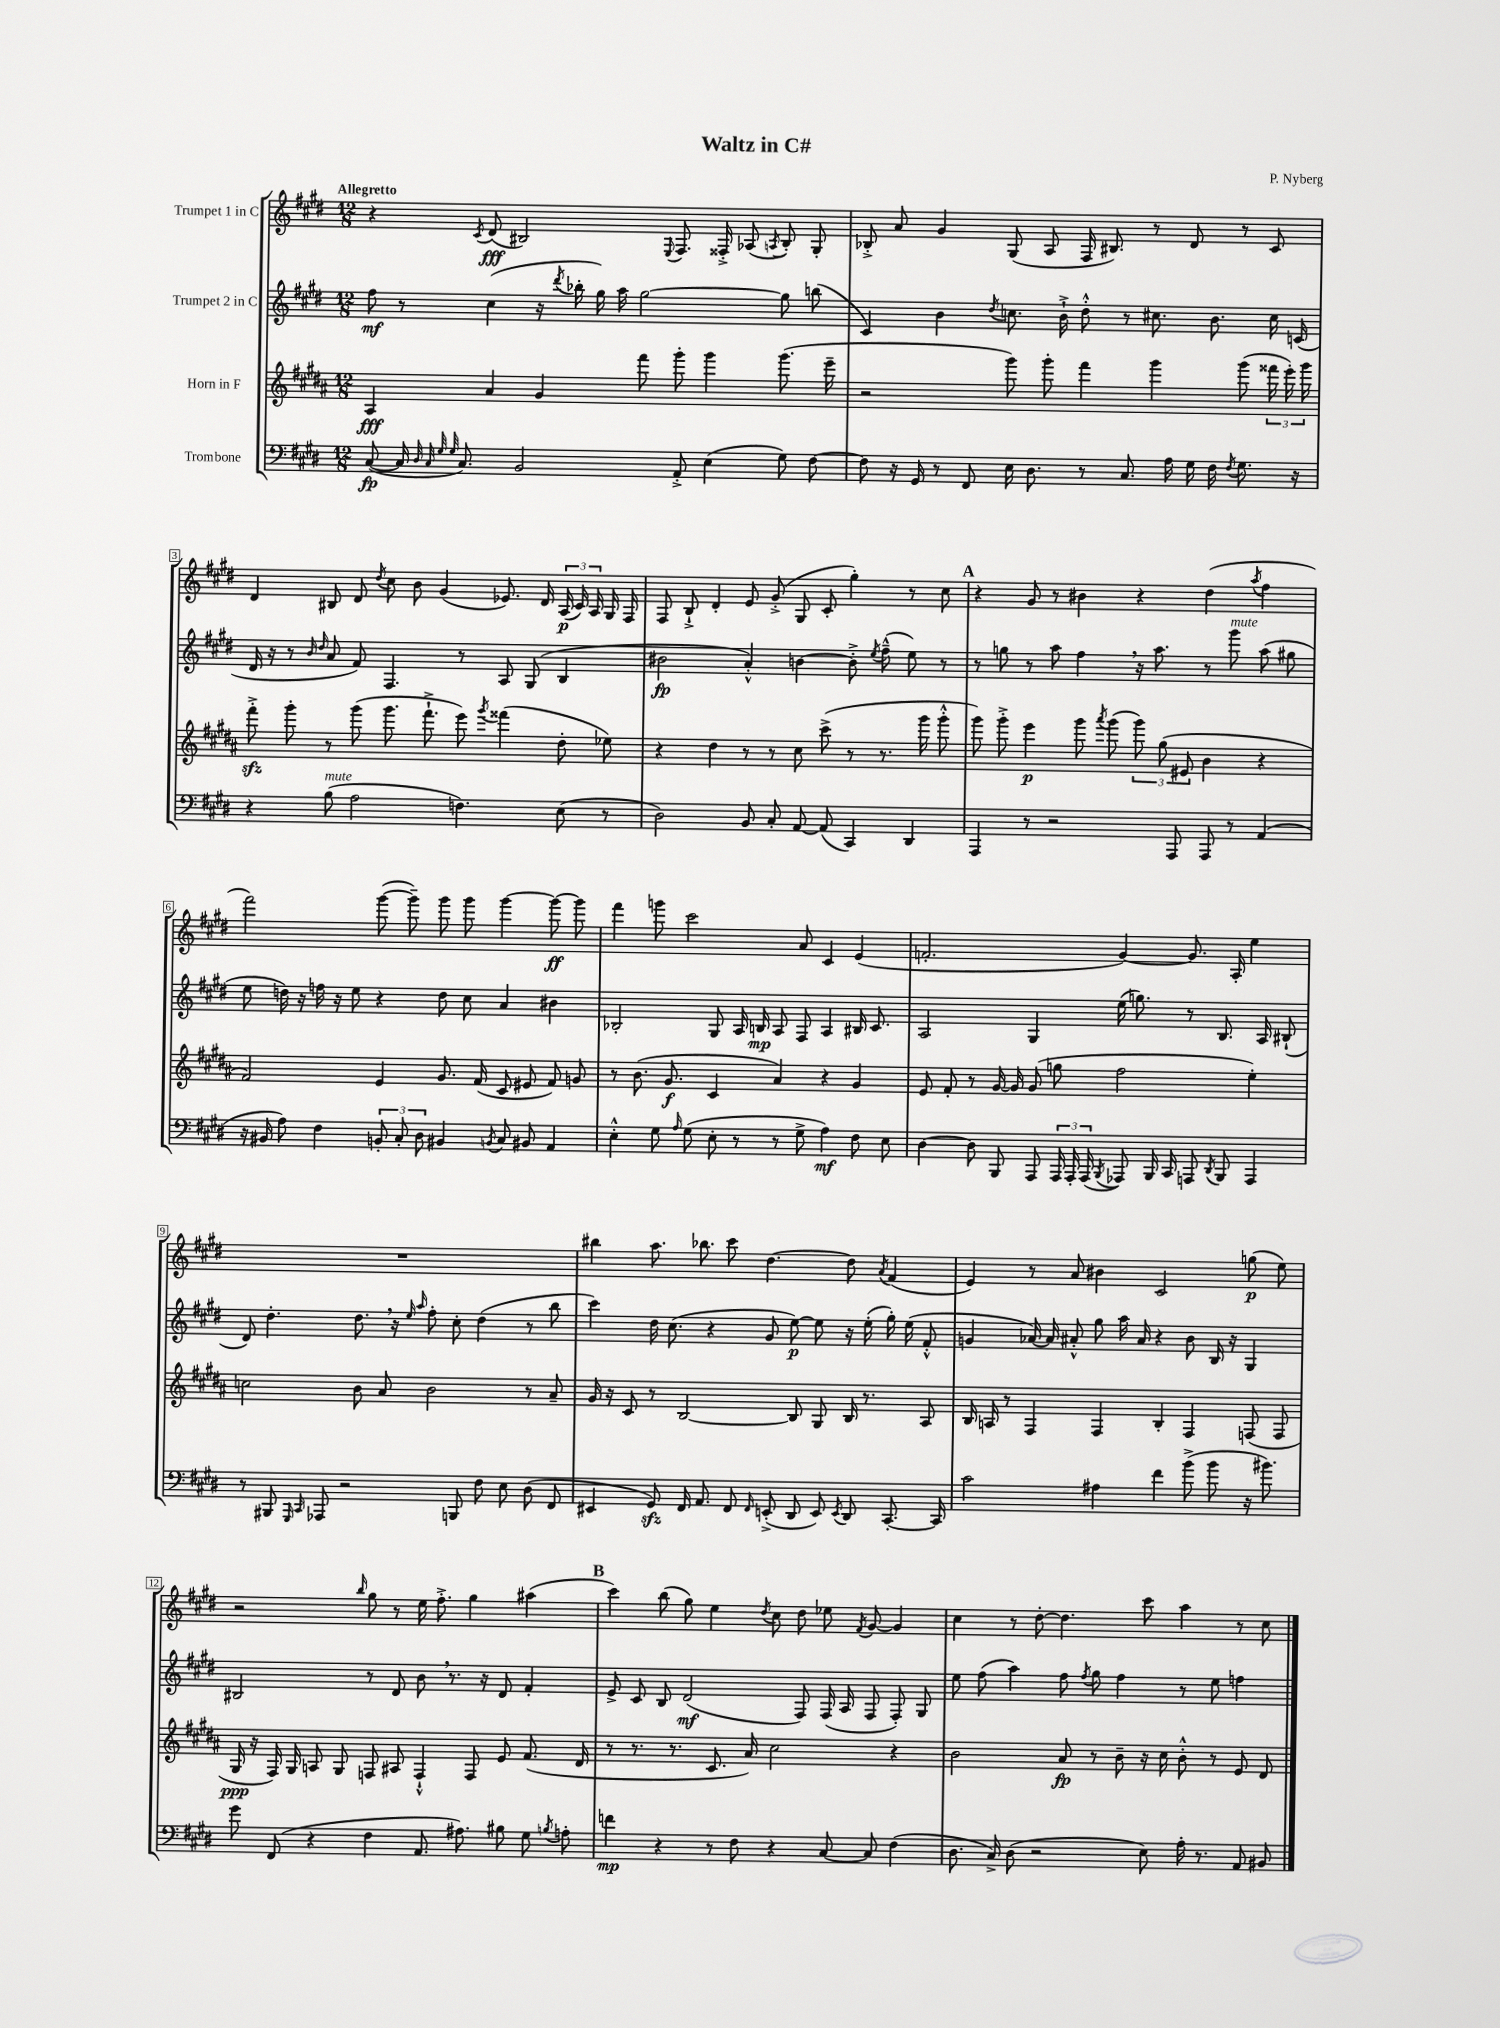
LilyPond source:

\header { title = "Waltz in C#" composer = "P. Nyberg" }
<<
\new StaffGroup <<
\new Staff = "s0" \with { instrumentName = "Trumpet 1 in C" } {
    \clef treble \key e \major \numericTimeSignature \time 12/8 \tempo "Allegretto"
    \autoBeamOff r4 \acciaccatura { cis'8 } dis'8\fff( bis2) \appoggiatura { e8 } fis8. fisis16-.-> aes8( \acciaccatura { a8 } bis8-.) gis8-. |
    bes8-.-> a'8 gis'4 gis8( a8 fis16 bis8.) r8 dis'8 r8 cis'8 |
    dis'4 bis8 dis'8 \acciaccatura { dis''8 } cis''8 b'8 gis'4( ees'8.) dis'16 \tuplet 3/2 { a16\p( cis'16) a16 } gis16 fis16 |
    fis8 b8-!-> dis'4-. e'8 gis'8-.->( gis8 cis'8-. gis''4-.) r8 cis''8 |
    \mark \markup { \bold "A" } r4 gis'8 r8 bis'4 r4 dis''4( \acciaccatura { a''8 } fis''4 |
    fis'''2) gis'''8~( gis'''8--) gis'''8 gis'''8 gis'''4~ gis'''8~\ff gis'''8 |
    fis'''4 g'''8 cis'''2 a'8 cis'4 e'4( |
    f'2.-. gis'4~) gis'8. a16-. e''4 |
    R1. |
    bis''4 a''8. bes''8. cis'''8 dis''4.~ dis''8 \acciaccatura { a'8 } fis'4( |
    e'4) r8 a'8 bis'4 cis'2 g''8\p( e''8) |
    r2 \grace { b''16 } gis''8 r8 e''16 fis''8.-.-> gis''4 ais''4( |
    \mark \markup { \bold "B" } cis'''4) b''8( gis''8) e''4 \acciaccatura { dis''8 } cis''8 dis''8 ees''8 \acciaccatura { fis'8 } gis'8~ gis'4 |
    cis''4 r8 dis''8~-. dis''4. cis'''8 a''4 r8 cis''8 \bar "|." |
}
\new Staff = "s1" \with { instrumentName = "Trumpet 2 in C" } {
    \clef treble \key e \major \numericTimeSignature \time 12/8
    \autoBeamOff fis''8\mf r8 cis''4( r16 \acciaccatura { dis'''8 } bes''16-. gis''16) a''16 gis''2~ gis''8 b''8( |
    cis'4) b'4 \acciaccatura { dis''8 } c''8. b'16-!-> dis''8-.-^ r8 cis''8. b'8. cis''16 c'16( |
    dis'16 r16 r8 \grace { b'16 dis''16 } a'8 fis'8) fis4. r8 a8 gis8( b4 |
    bis'2\fp a'4-.-^) b'4~ b'8-.-> \acciaccatura { e''8 } fis''8---^( e''8) r8 |
    \mark \markup { \bold "A" } r8 g''8 r8 a''8 fis''4 \breathe r16 a''8. r8 gis'''8^\markup { \italic "mute" } a''8( gis''8 |
    e''8 d''16) r16 f''16 r16 e''8 r4 d''8 cis''8 a'4 bis'4 |
    bes2-. gis8 a16 b16\mp a8 fis8 a4 bis16 cis'8. |
    a2 gis4 e''16( g''8.) r8 b8. a16 bis8-!( |
    dis'8) dis''4.-. dis''8. \breathe r16 \grace { e''16 a''16 } fis''8-. cis''8-. dis''4( r8 b''8 |
    cis'''4) dis''16 cis''8.( r4 gis'8 e''8~\p) e''8 r16 e''16-.( gis''16-.) e''16( fis'8-.-^ |
    g'4 aes'16~) aes'16 ais'8-.-^ gis''8 a''16 ais'16 r4 b'8 b16 r16 gis4 |
    bis2 r8 dis'8 b'8 \breathe r8. r16 dis'8 fis'4-. |
    \mark \markup { \bold "B" } e'8-> cis'8 b8 dis'2\mf( fis8) fis16( a16 fis8 fis8-.) gis8 |
    e''8 fis''8( a''4) fis''8 \acciaccatura { fis''8 } gis''8 fis''4 r8 e''8 f''4 \bar "|." |
}
\new Staff = "s2" \with { instrumentName = "Horn in F" } {
    \clef treble \key b \major \numericTimeSignature \time 12/8
    \autoBeamOff ais4\fff ais'4 gis'4 fis'''8 gis'''8-. gis'''4 gis'''8.( e'''16-- |
    r2 gis'''8) gis'''8-. fis'''4 gis'''4 gis'''8( \tuplet 3/2 { fisis'''16 e'''16-.) gis'''16 } |
    fis'''8-.->\sfz gis'''8-. r8 gis'''8( gis'''8. fis'''8.-!-> e'''8) \acciaccatura { gis'''8 } fisis'''4( dis''8-. ees''8) |
    r4 dis''4 r8 r8 cis''8 cis'''8->( r8 r8. gis'''16 gis'''8-.-^ |
    \mark \markup { \bold "A" } gis'''8) gis'''8-.-> e'''4\p gis'''8 \acciaccatura { ais'''8 } gis'''8( \tuplet 3/2 { gis'''8) gis''8( eis'8 } b'4 r4 |
    fis'2) e'4 gis'8. fis'16( cis'8 eis'8 fis'8) g'8 |
    r8 b'8.( gis'8.\f cis'4 ais'4) r4 gis'4 |
    e'8 fis'8-. r8 gis'16~ gis'16 gis'8( g''8 fis''2 e''4-.) |
    c''2 b'8 ais'8 b'2 r8 ais'8-- |
    gis'16 r16 cis'8 r8 b2~ b8 gis8 b16 r8. ais8 |
    b16 a16 r8 fis4 fis4 b4-. fis4 f8( f8 |
    gis16\ppp r16 fis16) gis16 a8 gis8 f8 ais8 f4-!-^ f8 e'8 fis'8.( dis'16 |
    \mark \markup { \bold "B" } r8 r8. r8. cis'8. ais'16) cis''2 r4 |
    b'2 ais'8\fp r8 b'8-- r16 cis''16 b'8-.-^ r8 e'8 dis'8 \bar "|." |
}
\new Staff = "s3" \with { instrumentName = "Trombone" } {
    \clef bass \key e \major \numericTimeSignature \time 12/8
    \autoBeamOff cis8~\fp( cis16 \grace { dis32 cis32 gis32 gis32 } cis8.) b,2 a,8-.-> e4( gis8) fis8~ |
    fis8 r16 gis,16 r8 fis,8 e16 dis8. r8 cis8. a16 gis16 fis16 \acciaccatura { fis8 } gis8. r16 |
    r4 b8^\markup { \italic "mute" }( a2 f4.) e8( r8 |
    dis2) b,8 cis8-. a,8~ a,8( cis,4) dis,4 |
    \mark \markup { \bold "A" } a,,4 r8 r2 a,,8 a,,8 r8 a,4( |
    r16 bis,16 a8) fis4 \tuplet 3/2 { b,8-. cis8-. dis8 } bis,4 \acciaccatura { b,8 } cis8 bis,8 a,4 |
    e4-.-^ gis8 \grace { a16 } gis8( e8-. r8 r8 gis8-> a4\mf) fis8 e8 |
    dis4~ dis8 b,,8 a,,8 \tuplet 3/2 { a,,16 a,,16-. a,,16( } \acciaccatura { b,,8 } aes,,8) b,,16 cis,16 a,,8 \acciaccatura { dis,8 } b,,8 a,,4 |
    r8 bis,,8 \grace { gis,,16 cis,16 } aes,,8 r2 b,,8 fis8 e8 dis8( fis,8 |
    eis,4 gis,8\sfz) fis,16 a,8. fis,8 \grace { fis,16 } e,8-.->( dis,8 e,8) \acciaccatura { e,8 } dis,8 cis,8.~-. cis,16 |
    cis'2 ais4 fis'4 b'8->( b'8 r16 bis'8.) |
    gis'8 fis,8( r4 fis4 a,8. ais8.) bis8 gis8 \acciaccatura { b8 } a8-. |
    \mark \markup { \bold "B" } f'4\mp r4 r8 fis8 r4 cis8~ cis8 fis4( |
    dis8. cis16->) dis8( r2 e8) a16-. r8. a,8 bis,8 \bar "|." |
}
>>
>>
\layout { \context { \Score \override BarNumber.stencil = #(make-stencil-boxer 0.1 0.3 ly:text-interface::print) } }
